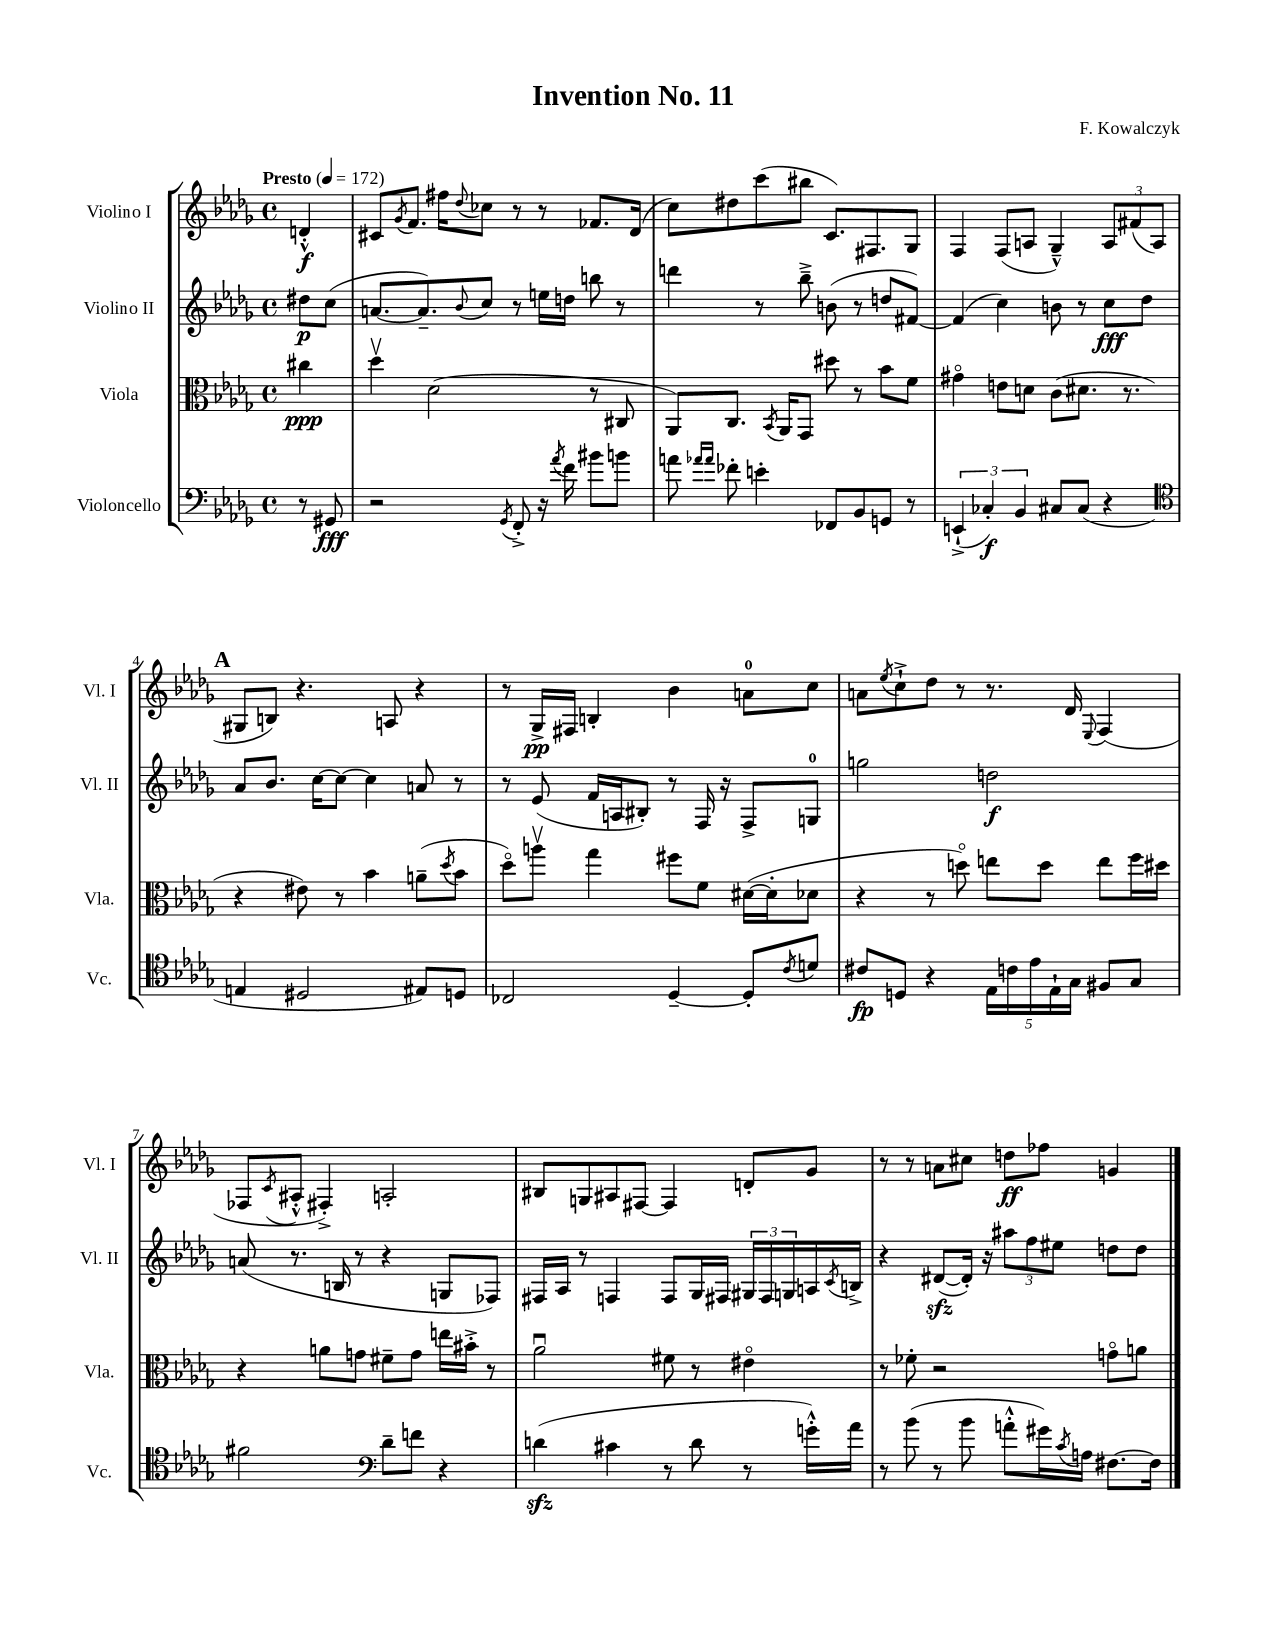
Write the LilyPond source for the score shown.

\header { title = "Invention No. 11" composer = "F. Kowalczyk" }
<<
\new StaffGroup <<
\new Staff = "s0" \with { instrumentName = "Violino I" shortInstrumentName = "Vl. I" } {
    \clef treble \key des \major \defaultTimeSignature \time 4/4 \partial 4 \tempo "Presto" 4 = 172
    d'4-.-^\f |
    cis'8 \acciaccatura { ges'8 } f'8. fis''16 \appoggiatura { des''8 } ces''8 r8 r8 fes'8. des'16( |
    c''8) dis''8 c'''8( bis''8 c'8.) fis8. ges8 |
    f4 f8( a8 ges4---^) \tuplet 3/2 { a8 fis'8( a8 } |
    \mark \markup { \bold "A" } gis8 b8) r4. a8 r4 |
    r8 ges16->\pp fis16 b4-. bes'4 a'8-0 c''8 |
    a'8 \acciaccatura { ees''8 } c''8-!-> des''8 r8 r8. des'16 \appoggiatura { ees8 } f4( |
    fes8 \acciaccatura { c'8 } ais8-.-^ fis4-.->) a2-. |
    bis8 g8 ais8 fis8~ fis4 d'8-. ges'8 |
    r8 r8 a'8 cis''8 d''8\ff fes''8 g'4 \bar "|." |
}
\new Staff = "s1" \with { instrumentName = "Violino II" shortInstrumentName = "Vl. II" } {
    \clef treble \key des \major \defaultTimeSignature \time 4/4 \partial 4
    dis''8\p c''8( |
    a'8.~ a'8.--) \appoggiatura { bes'8 } c''8 r8 e''16 d''16 b''8 r8 |
    d'''4 r8 bes''8---> b'8( r8 d''8 fis'8~) |
    fis'4( c''4) b'8 r8 c''8\fff des''8 |
    \mark \markup { \bold "A" } aes'8 bes'8. c''16~ c''8~ c''4 a'8 r8 |
    r8 ees'8( f'16 a16 bis8-.) r8 f16 r16 f8-> g8-0 |
    g''2 d''2\f |
    a'8( r8. b16 r8 r4 g8 fes8) |
    fis16 aes16 r8 f4 f8 ges16 fis16 \tuplet 3/2 { gis16 fis16 g16 } a16 \acciaccatura { c'8 } b16-> |
    r4 dis'8~\sfz( dis'16-.) r16 \tuplet 3/2 { ais''8 f''8 eis''8 } d''8 d''8 \bar "|." |
}
\new Staff = "s2" \with { instrumentName = "Viola" shortInstrumentName = "Vla." } {
    \clef alto \key des \major \defaultTimeSignature \time 4/4 \partial 4
    cis''4\ppp |
    des''4\upbow des'2( r8 cis8 |
    aes,8) c8. \acciaccatura { bes,8 } aes,16 ges,8 dis''8 r8 bes'8 f'8 |
    gis'4\flageolet e'8 d'8 c'8( dis'8. r8. |
    \mark \markup { \bold "A" } r4 eis'8) r8 bes'4 a'8--( \acciaccatura { des''8 } bes'8 |
    des''8\flageolet) a''8\upbow ges''4 fis''8 f'8 dis'16~( dis'16-. des'8 |
    r4 r8 d''8\flageolet) e''8 d''8 e''8 f''16 dis''16 |
    r4 a'8 g'8 fis'8-- g'8 e''16 bis'16-.-> r8 |
    aes'2\downbow fis'8 r8 eis'4\flageolet |
    r8 fes'8-. r2 g'8\flageolet a'8 \bar "|." |
}
\new Staff = "s3" \with { instrumentName = "Violoncello" shortInstrumentName = "Vc." } {
    \clef bass \key des \major \defaultTimeSignature \time 4/4 \partial 4
    r8 gis,8\fff |
    r2 \acciaccatura { ges,8 } f,8-.-> r16 \acciaccatura { aes'8 } f'16 bis'8 b'8 |
    a'8 \grace { aes'16 aes'16 } fes'8-. e'4-. fes,8 bes,8 g,8 r8 |
    \tuplet 3/2 { e,4-!->( ces4-.\f) bes,4 } cis8 cis8( r4 |
    \mark \markup { \bold "A" } \clef tenor e4 dis2 eis8) d8 |
    ces2 des4~-- des8-. \acciaccatura { c'8 } d'8 |
    cis'8\fp d8 r4 \tuplet 5/4 { ees16 c'16 ees'16 ees16-! ges16 } fis8 ges8 |
    fis'2 \clef bass des'8-- f'8 r4 |
    d'4\sfz( cis'4 r8 d'8 r8 g'16-.-^) aes'16 |
    r8 bes'8( r8 bes'8 a'8-.-^ gis'16) \acciaccatura { c'8 } a16 fis8.~ fis16 \bar "|." |
}
>>
>>
